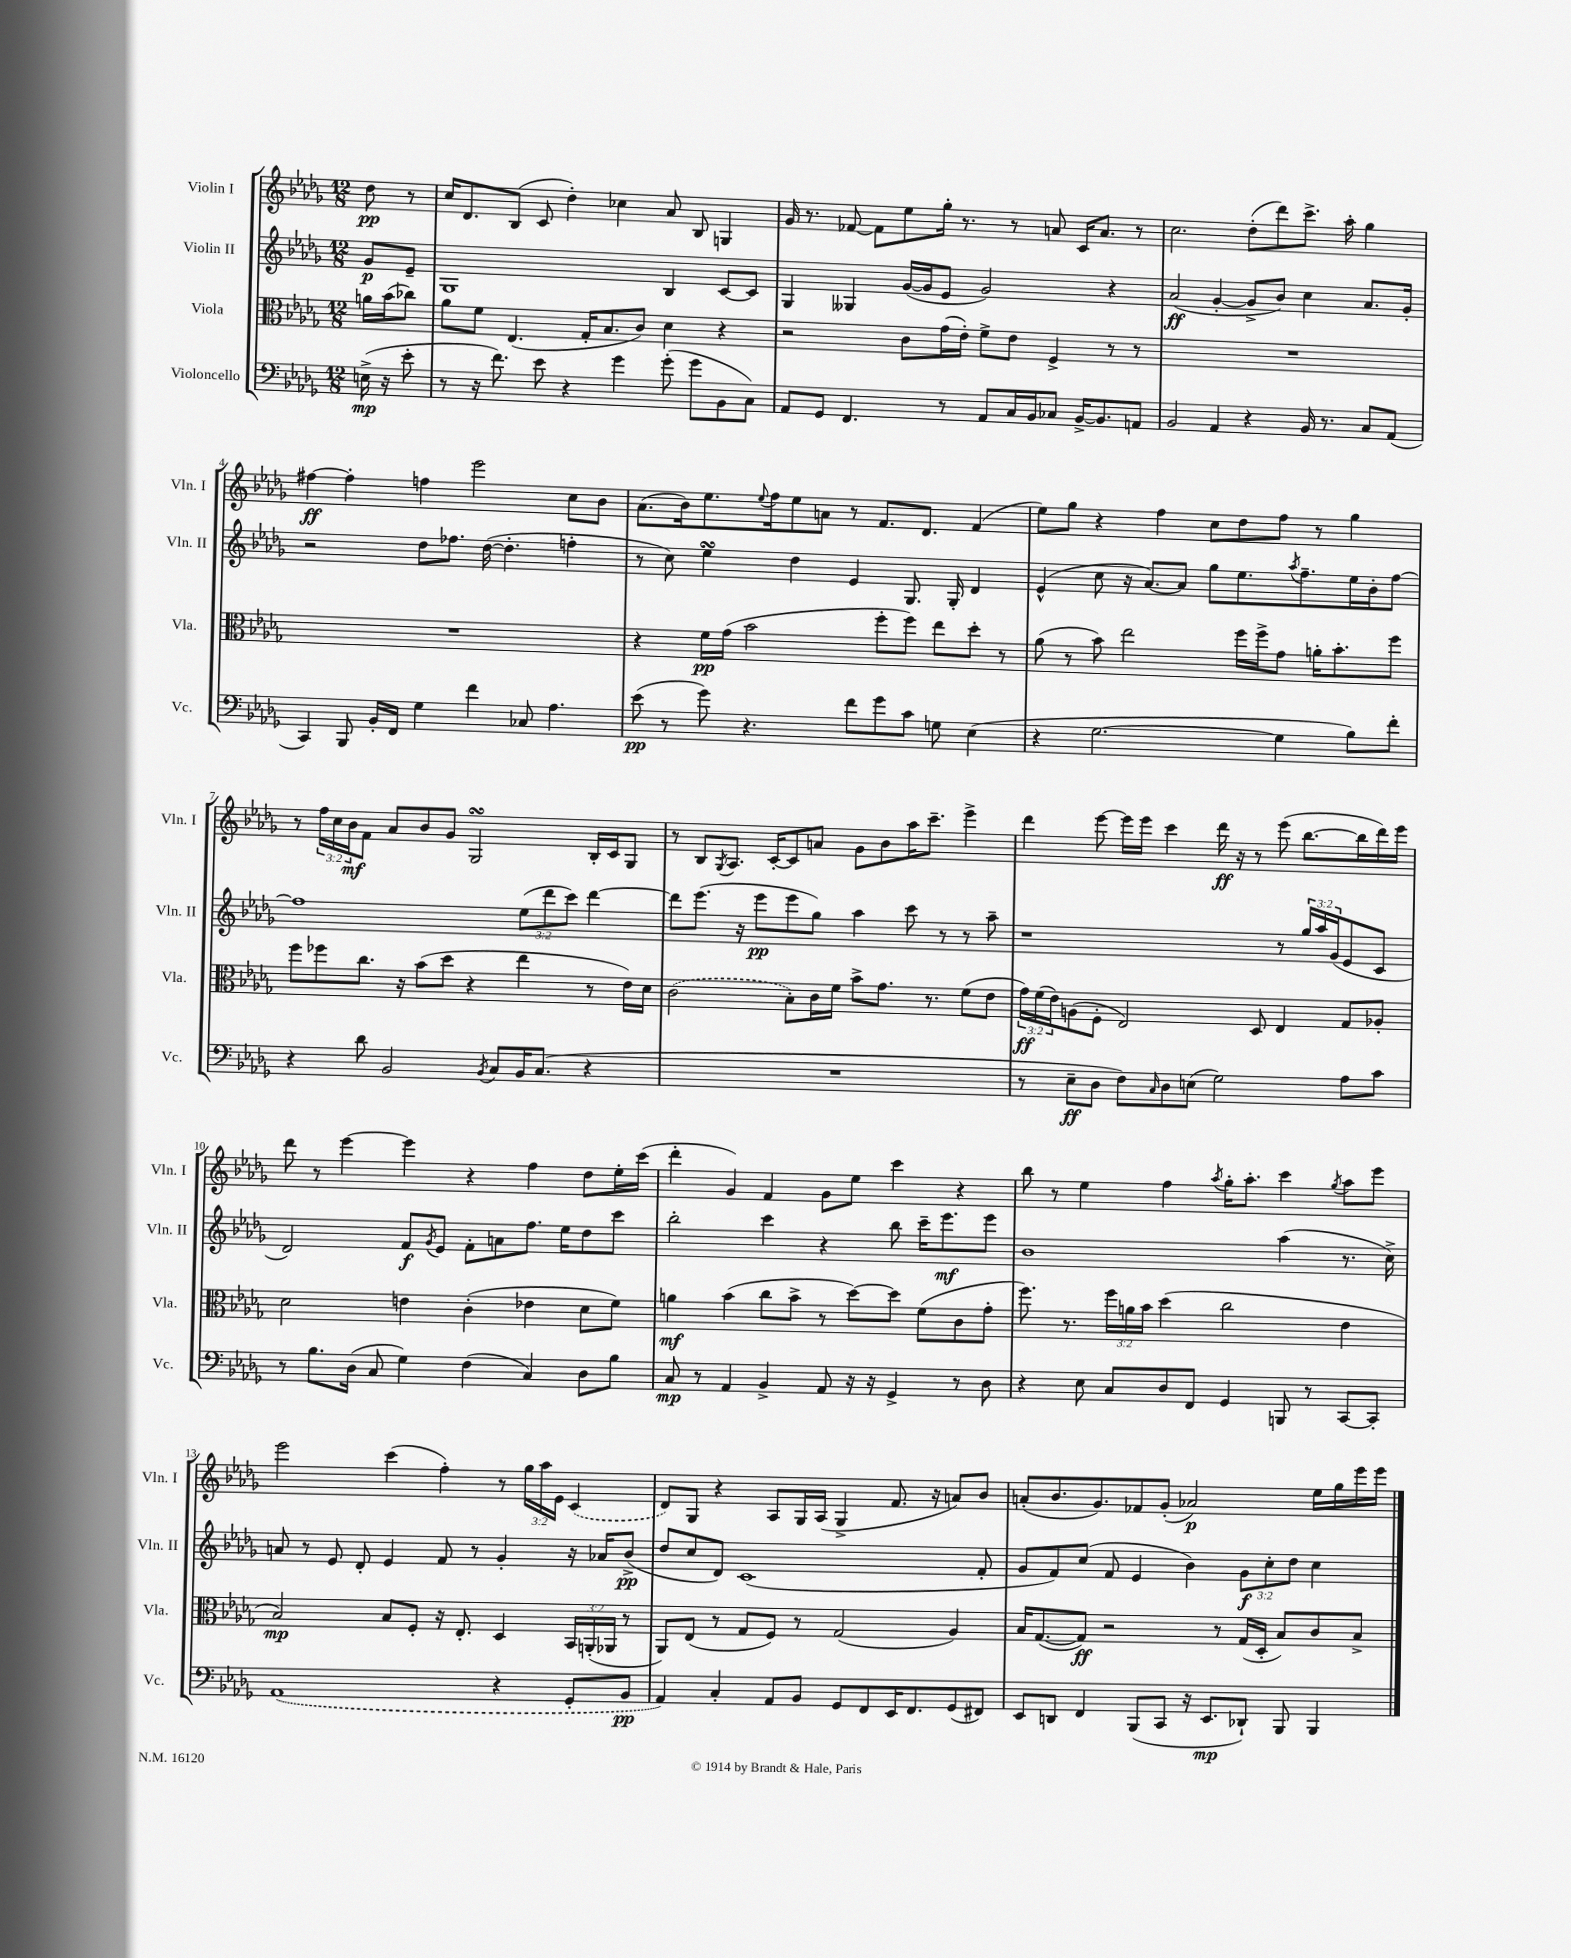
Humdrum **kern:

**kern	**kern	**kern	**kern
*staff4	*staff3	*staff2	*staff1
*clefF4	*clefC3	*clefG2	*clefG2
*k[b-e-a-d-g-]	*k[b-e-a-d-g-]	*k[b-e-a-d-g-]	*k[b-e-a-d-g-]
*M12/8	*M12/8	*M12/8	*M12/8
(16E^	16a	8g-	8dd-
16r	(16b-	.	.
8e-'	8cc-)	8e-~	8r
=	=	=	=
8r	8a-	1G-	16cc
.	.	.	8.d-
16r	8f	.	.
8.f)	.	.	.
.	(4.E-	.	(8B-
8e-	.	.	8c
4r	.	.	4dd-')
.	16G-'	.	.
.	8.B-	.	.
4g-	.	.	4cc-
.	8c)	.	.
(8g-'	4d-	4B-	8a-
8g-	.	.	8B-
8BB-	4r	[8c	4G
8C)	.	8c]	.
=	=	=	=
8AA-	2r	4G-	16g-
.	.	.	8.r
8GG-	.	.	.
4.FF	.	4G--	[8f-
.	.	.	8f-]
.	8c	([16g-	8ee-
.	.	16g-]	.
8r	(16g-	8e-	16gg-'
.	16e-')	.	8.r
8AA-	8f^	2g-)	.
16C	8e-	.	8r
16BB-	.	.	.
8C-	4F^	.	8a
[16BB-^	.	.	16c
8.BB-]	.	.	8.a
.	8r	4r	.
8AA	8r	.	8r
=	=	=	=
2BB-	1.r	(2a-	2.cc
4AA-	.	[4g-'	.
4r	.	8g-^]	(8dd-'
.	.	8b-)	8ddd-)
16BB-	.	4cc	8.ccc^
8.r	.	.	.
.	.	.	16aa-'
8C	.	8.a-	4gg-
(8AA-	.	.	.
.	.	16g-'	.
=	=	=	=
4CC)	1.r	2r	[4ff#
8BBB-	.	.	4ff#']
16BB-'	.	.	.
16FF	.	.	.
4G-	.	8dd-	4ff
.	.	8.ff-	.
4f	.	.	2eee-
.	.	([16dd-	.
.	.	4.dd-']	.
8C-	.	.	.
4.A-	.	.	.
.	.	4ff'	8cc
.	.	.	8b-
=	=	=	=
(8e-	4r	8r	(8.a-
8r	.	8cc)	.
.	.	.	16b-)
8g-)	16f	4ee-	8.ee-
.	(16g-	.	.
4.r	2b-	.	.
.	.	.	8qqee-
.	.	.	16ff
.	.	4dd-	8ee-
.	.	.	8a
8f	.	4e-	8r
8g-	8ff'	.	8.f
8c	8ff)	8.G-	.
.	.	.	8.d-
8G	8ee-	.	.
.	.	16G-'	.
(4E-	8dd-'	4d-	(4f
.	8r	.	.
=	=	=	=
4r	(8a-	(4e-^^	8ee-)
.	8r	.	8gg-
[2.G-	8b-)	8cc	4r
.	2ee-	16r	.
.	.	[8.a-)	.
.	.	.	4ff
.	.	8a-]	.
.	.	8gg-	8cc
.	16ff	8.ee-	8dd-
.	16ff^	.	.
4G-]	8g-	.	8ff
.	.	8qaa-	.
.	.	8.ff~	.
.	16a'	.	8r
.	8.b-'	.	.
8B-)	.	16ee-	4gg-
.	.	16b-'	.
8f'	8ff	[8ff	.
=	=	=	=
4r	8ff	1ff]	8r
.	8ff-	.	24ff
.	.	.	24cc
.	.	.	24b-
8d-	8.cc	.	8f
2BB-	.	.	8a-
.	16r	.	.
.	(8b-	.	8b-
.	8dd-	.	8g-
.	4r	.	2G-
8qBB-	.	.	.
8C	.	.	.
16BB-	4ee-	(12ee-	.
(8.C	.	.	.
.	.	12ddd-	.
.	.	12ccc)	.
4r	8r	[4ddd-	16B-'
.	.	.	16c
.	16e-)	.	8G-
.	16d-	.	.
=	=	=	=
1.r	(2c	8ddd-]	8r
.	.	(8.eee-	8B-
.	.	.	8qG-
.	.	.	8.A-
.	.	16r	.
.	.	8eee-	.
.	.	.	[16c'
.	8B-')	8eee-	8c]
.	16c	8gg-)	8a
.	16f	.	.
.	8b-^	4aa-	8g-
.	8.g-	.	8b-
.	.	8ccc	16aa-
.	8.r	.	8.ccc~
.	.	8r	.
.	(8f	8r	4eee-^
.	8e-	8aa-~	.
=	=	=	=
8r	24g-)	1r	4ddd-
.	(24f	.	.
.	24e-)	.	.
8E-~	(8A	.	.
8D-	8F'	.	[8eee-
8F)	2E-)	.	16eee-]
.	.	.	16eee-
16qqC	.	.	.
8D-	.	.	4ccc
(8E	.	.	.
2G-)	.	.	16ddd-
.	.	.	16r
.	8D-	.	8r
.	4E-	8r	(8eee-
.	.	24gg-	[8.bb-
.	.	24aa-	.
.	.	(24g-	.
8A-	8G-	8e-	.
.	.	.	16bb-]
8c	8A-'	8c	16ddd-)
.	.	.	16eee-
=	=	=	=
8r	2d-	2d-)	8ddd-
8.B-	.	.	8r
.	.	.	[4eee-
(16D-	.	.	.
8C	.	.	.
4G-)	4e	8f	4eee-]
.	.	8qg-	.
.	.	8e-	.
(4F	(4c'	8f'	4r
.	.	8a	.
4C)	4e-	8.ff	4ff
.	.	16ee-	.
8D-	8d-	8dd-	8dd-
8B-	8f)	8ccc	16ee-'
.	.	.	(16ccc
=	=	=	=
8C	4a	2bb-'	4ddd-'
8r	.	.	.
4AA-	(4b-	.	4g-)
4BB-^	8cc	4ccc	4f
.	8b-^	.	.
8AA-	8r	4r	8g-
16r	[8dd-)	.	8ee-
16r	.	.	.
4GG-^	8dd-]	8bb-	4ccc
.	(8f	16ccc~	.
.	.	8.eee-	.
8r	8c	.	4r
8D-	8g-'	8eee-	.
=	=	=	=
4r	8.ff)	1b-	8bb-
.	.	.	8r
.	8.r	.	.
8E-	.	.	4ee-
8C	24ff	.	.
.	24a	.	.
.	24b-	.	.
8D-	(4dd-	.	4ff
8FF	.	.	.
.	.	.	8qaa-
4GG-	2cc	.	16gg-'
.	.	.	8.aa-'
8BBB	.	(4aa-	4ccc
8r	.	.	.
.	.	.	8qgg-
[8CC	4e-	8.r	8aa-
8CC']	.	.	8eee-
.	.	16cc^)	.
=	=	=	=
(1AA-	2B-)	8a	2eee-
.	.	8r	.
.	.	8e-	.
.	.	8d-'	.
.	8B-	4e-	(4ccc
.	8F'	.	.
.	16r	8f	4ff')
.	8.E-'	.	.
.	.	8r	.
4r	4D-	4g-'	8r
.	.	.	24gg-
.	.	.	24aa-
.	.	.	24e-
8GG-'	24BB-	16r	(4c
.	(24AA'	.	.
.	.	16a-	.
.	24AA-	.	.
8BB-	8r	(8b-^	.
=	=	=	=
4AA-)	8AA-)	8dd-	8d-)
.	(8E-	8cc	8G-
4C'	8r	8d-)	4r
.	8G-	(1c	.
8AA-	8F)	.	8A-
8BB-	8r	.	16G-
.	.	.	(16A-
8GG-	(2G-	.	4G-^
8FF	.	.	.
16EE-	.	.	8.f
8.FF	.	.	.
.	.	.	16r
(8GG-	4A-)	.	8a)
8FF#)	.	8f'	8b-
=	=	=	=
8EE-	16B-	8g-	(8a'
.	([8.G-	.	.
8DD	.	8f)	8.b-
4FF	8G-])	(8cc	.
.	.	.	8.g-)
.	2r	8f	.
(8BBB-	.	4e-	8f-
8CC	.	.	(8g-'
16r	.	4b-)	2a-)
8.EE-	.	.	.
.	8r	.	.
8DD-`)	(16G-	12g-	.
.	16D-'	.	.
.	.	12cc'	.
8BBB-	8B-)	.	.
.	.	12dd-	.
4BBB-	8c	4cc	16ee-
.	.	.	16gg-
.	8B-^	.	16eee-
.	.	.	16eee-
==	==	==	==
*-	*-	*-	*-
